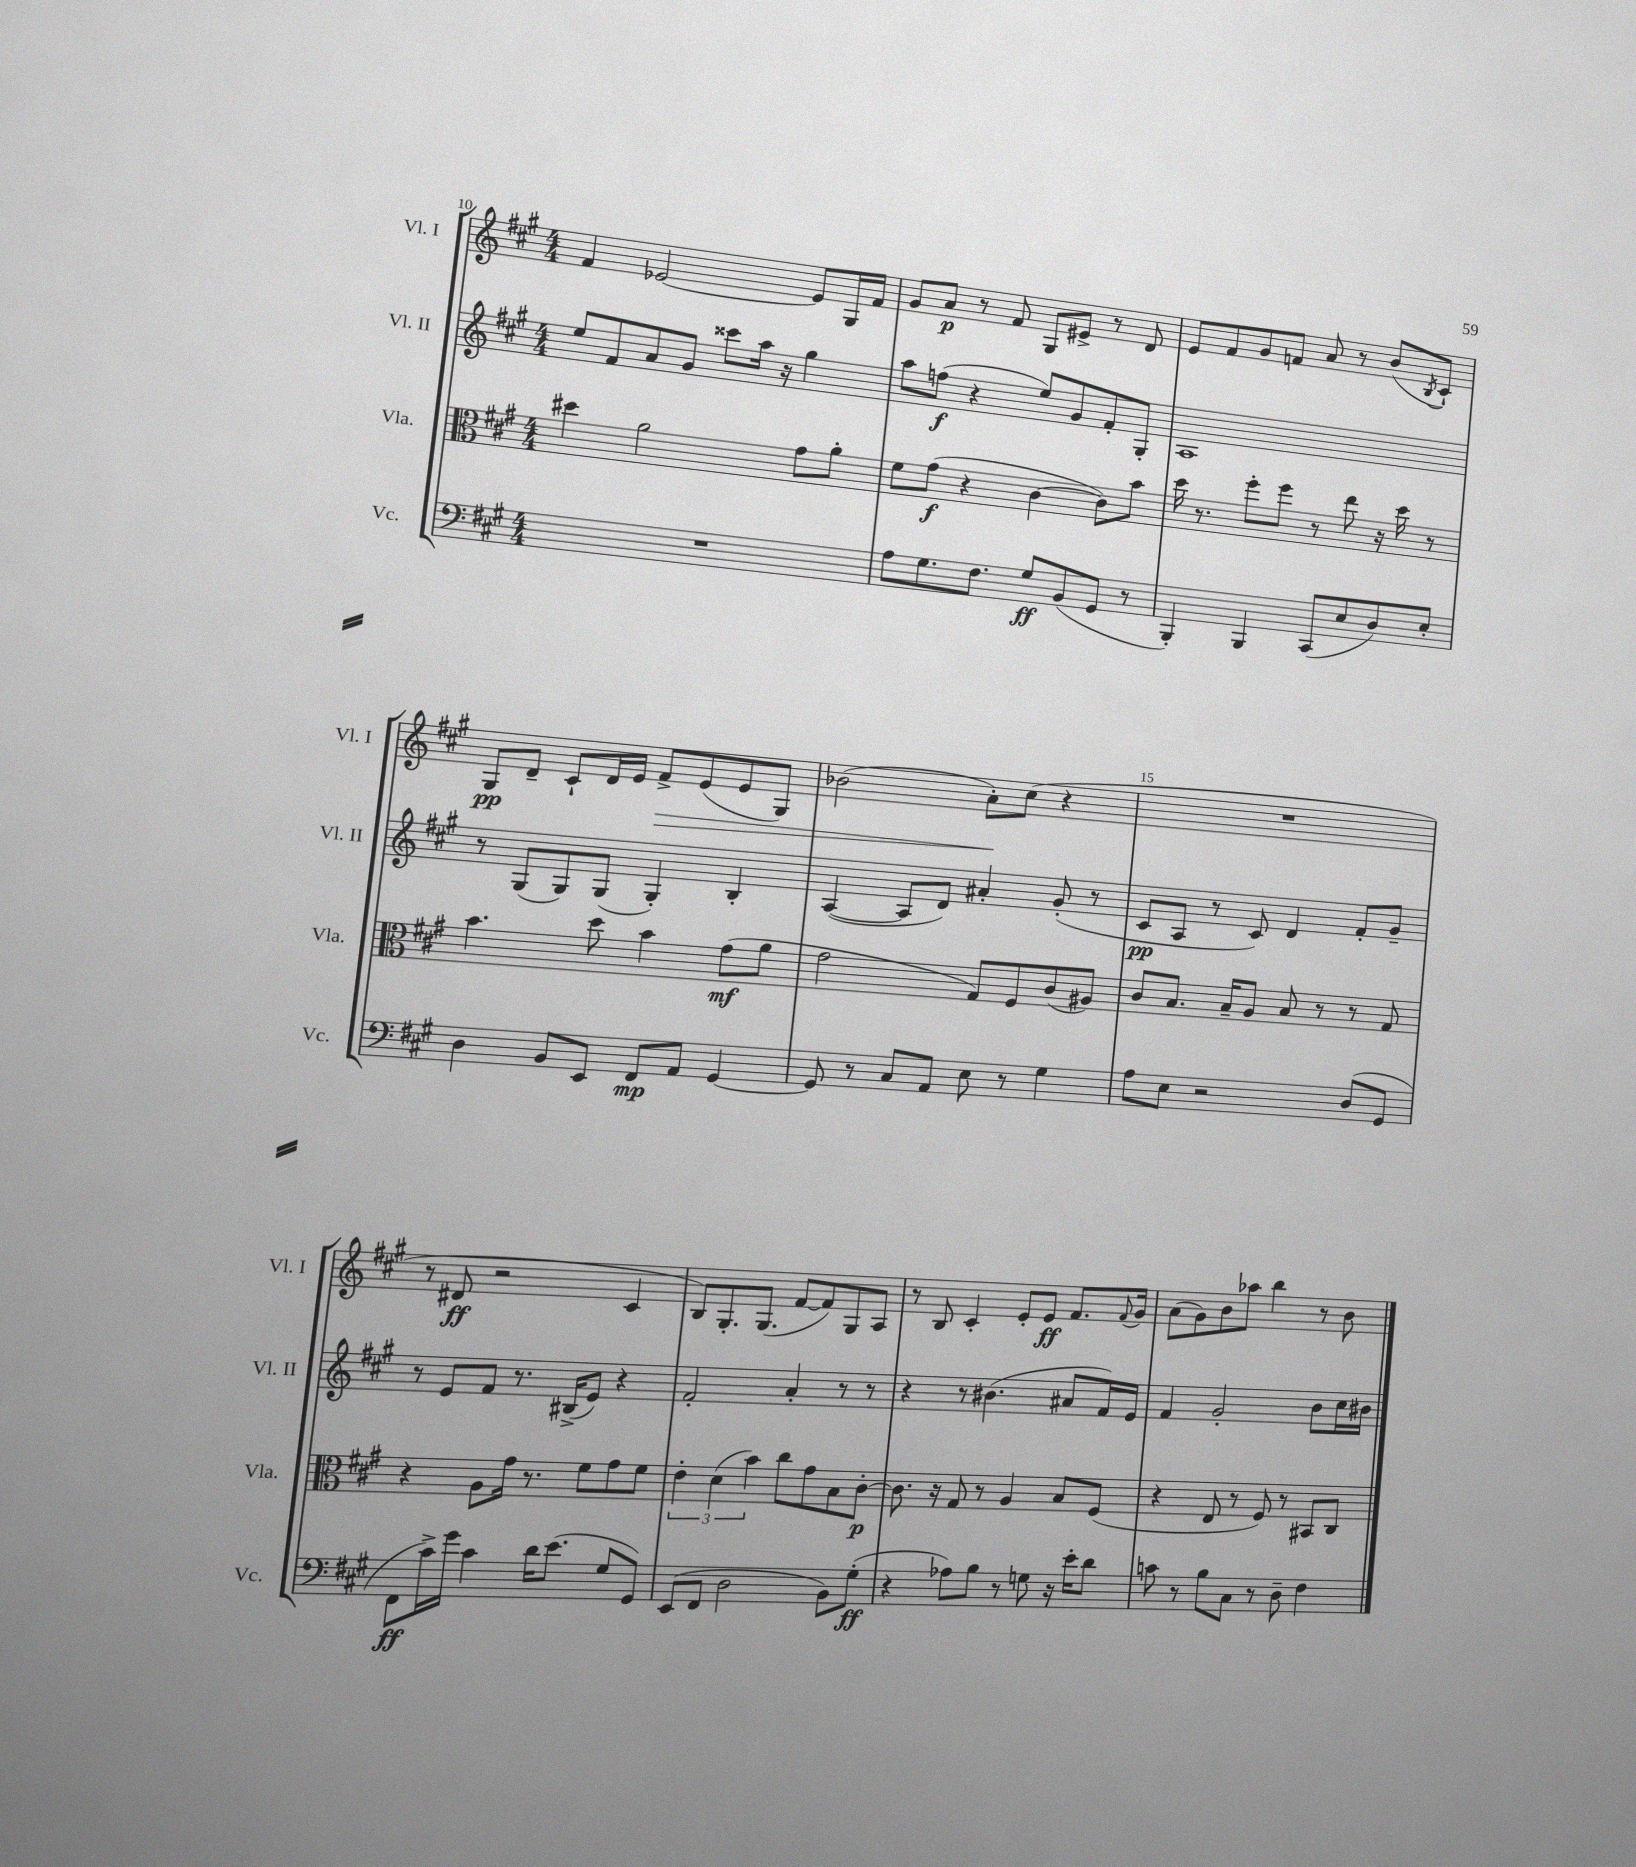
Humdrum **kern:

**kern	**dynam	**kern	**dynam	**kern	**dynam	**kern	**dynam
*part4	*part4	*part3	*part3	*part2	*part2	*part1	*part1
*staff4	*staff4	*staff3	*staff3	*staff2	*staff2	*staff1	*staff1
*I"Vc.	*	*I"Vla.	*	*I"Vl. II	*	*I"Vl. I	*
*I'Vc.	*	*I'Vla.	*	*I'Vl. II	*	*I'Vl. I	*
*clefF4	*	*clefC3	*	*clefG2	*	*clefG2	*
*k[f#c#g#]	*	*k[f#c#g#]	*	*k[f#c#g#]	*	*k[f#c#g#]	*
*M4/4	*	*M4/4	*	*M4/4	*	*M4/4	*
=10	=10	=10	=10	=10	=10	=10	=10
1r	.	4dd#X\	.	8ee/L	.	4f#/	.
.	.	.	.	8f#/	.	.	.
.	.	2a\	.	8a/	.	[2e-X/	.
.	.	.	.	8g#/J	.	.	.
.	.	.	.	8ccc##X\L	.	.	.
.	.	.	.	16aa\Jk	.	.	.
.	.	.	.	16r	.	.	.
.	.	8g#\L	.	4gg#\	.	8e-/L]	.
.	.	8a'\J	.	.	.	16G#/L	.
.	.	.	.	.	.	16f#/JJ	.
=11	=11	=11	=11	=11	=11	=11	=11
8A\L	.	8f#\L	.	8aa\L	.	8g#/L	.
8.G#\	.	(8g#\J	f	(8ffn\J	f	8a/J	p
.	.	4r	.	4r	.	8r	.
8.F#\J	.	.	.	.	.	.	.
.	.	.	.	.	.	8f#/	.
8G#/L	ff	[4c#\	.	8ee/L)	.	8G#/L	.
(8BB/	.	.	.	8g#/	.	8e#X^/J	.
8GG#/J	.	8c#\L])	.	8f#'/	.	8r	.
8r	.	8b\J	.	8G#'/J	.	8d/	.
=12	=12	=12	=12	=12	=12	=12	=12
4BBB'/)	.	16dd\	.	1A	.	8e/L	.
.	.	8.r	.	.	.	.	.
.	.	.	.	.	.	8f#/	.
4BBB/	.	8ff#'\L	.	.	.	8g#/	.
.	.	8ff#\J	.	.	.	8fn/J	.
(8CC#/L	.	8r	.	.	.	8a/	.
8E/	.	8ee\	.	.	.	8r	.
8D/)	.	16r	.	.	.	(8b/L	.
.	.	16dd\	.	.	.	.	.
.	.	.	.	.	.	8qB/	.
8E'/J	.	8r	.	.	.	8c#`/J)	.
!!LO:LB:g=z
=13	=13	=13	=13	=13	=13	=13	=13
4D\	.	4.b\	.	8r	.	8G#/L	pp
.	.	.	.	(8G#/L	.	8d~/J	.
8BB/L	.	.	.	8G#/)	.	8c#`/L	.
8EE/J	.	8dd\	.	(8G#/J	.	16d/L	.
.	.	.	.	.	.	16e/JJ	.
!	!	!	!	!	!	!	!LO:HP:b
8FF#/L	mp	4b\	.	4G#'/)	.	8f#^/L	>
8AA/J	.	.	.	.	.	(8e/	.
[4GG#/	.	(8g#\L	mf	4B'/	.	8e/	.
.	.	8a\J	.	.	.	8G#/J)	.
=14	=14	=14	=14	=14	=14	=14	=14
8GG#/]	.	2g#\	.	([4A/	.	(2b-X\	.
8r	.	.	.	.	.	.	.
8C#/L	.	.	.	8A/L]	.	.	.
8AA/J	.	.	.	8d/J)	.	.	.
8E\	.	8G#/L)	.	4a#X'/	.	8a'\L)	.
8r	.	8F#/	.	.	.	(8cc#\J	]
4G#\	.	(8c#/	.	(8g#'/	.	4r	.
.	.	8A#X/J)	.	8r	.	.	.
=15	=15	=15	=15	=15	=15	=15	=15
8A\L	.	8c#/L	.	8c#/L	pp	1r	.
8E\J	.	8.B/J	.	8A/J	.	.	.
2r	.	.	.	8r	.	.	.
.	.	16B~/KL	.	.	.	.	.
.	.	8A/J	.	8c#/)	.	.	.
.	.	8B/	.	4d/	.	.	.
.	.	8r	.	.	.	.	.
(8D/L	.	8r	.	8f#'/L	.	.	.
8GG#/J	.	8G#/	.	8g#~/J	.	.	.
!!LO:LB:g=z
=16	=16	=16	=16	=16	=16	=16	=16
8FF#\L	ff	4r	.	8r	.	8r	.
16c#^\L)	.	.	.	8e/L	.	8d#X/	ff
16g#\JJ	.	.	.	.	.	.	.
4c#\	.	8A\L	.	8f#/J	.	2r	.
.	.	16g#\Jk	.	8.r	.	.	.
.	.	8.r	.	.	.	.	.
16d\KL	.	.	.	.	.	.	.
(8.e\J	.	.	.	(16B#X^/KL	.	.	.
.	.	8f#\L	.	8e/J)	.	.	.
8G#/L	.	8g#\	.	4r	.	4c#/	.
8GG#/J)	.	8f#\J	.	.	.	.	.
=17	=17	=17	=17	=17	=17	=17	=17
(8EE/L	.	6e'\	.	2f#'/	.	8B/L)	.
8FF#/J	.	.	.	.	.	8.G#'/	.
.	.	(6d\	.	.	.	.	.
2D\	.	.	.	.	.	.	.
.	.	.	.	.	.	(8.G#/J	.
.	.	6b\)	.	.	.	.	.
.	.	8cc#\L	.	4a'/	.	[8f#/L	.
.	.	8g#\	.	.	.	8f#/])	.
8BB\L)	.	8B\	.	8r	.	8G#/	.
(8G#'\J	ff	[8c#'\J	p	8r	.	8A/J	.
=18	=18	=18	=18	=18	=18	=18	=18
4r	.	8.c#\]	.	4r	.	8r	.
.	.	.	.	.	.	8B/	.
.	.	16r	.	.	.	.	.
8A-X\L)	.	8G#/	.	8r	.	4c#'/	.
8B\J	.	8r	.	(4.b#X\	.	.	.
8r	.	4A/	.	.	.	8e'/L	.
8Gn\	.	.	.	.	.	8e/J	ff
16r	.	8B/L	.	8a#X/L	.	8.f#/L	.
16e'\KL	.	.	.	.	.	.	.
8d\J	.	(8F#/J	.	16f#/L)	.	.	.
.	.	.	.	.	.	8qqf#/	.
.	.	.	.	16e/JJ	.	16g#/Jk	.
=19	=19	=19	=19	=19	=19	=19	=19
8cn\	.	4r	.	4f#/	.	(8a\L	.
8r	.	.	.	.	.	8g#\)	.
8B\L	.	8E/	.	2g#'/	.	8b\	.
8C#\J	.	8r	.	.	.	8aa-X\J	.
8r	.	8F#/)	.	.	.	4bb\	.
8D~\	.	8r	.	.	.	.	.
4F#\	.	8BB#X/L	.	8b\L	.	8r	.
.	.	8C#/J	.	16cc#\L	.	8b\	.
.	.	.	.	16b#X\JJ	.	.	.
==	==	==	==	==	==	==	==
*-	*-	*-	*-	*-	*-	*-	*-
